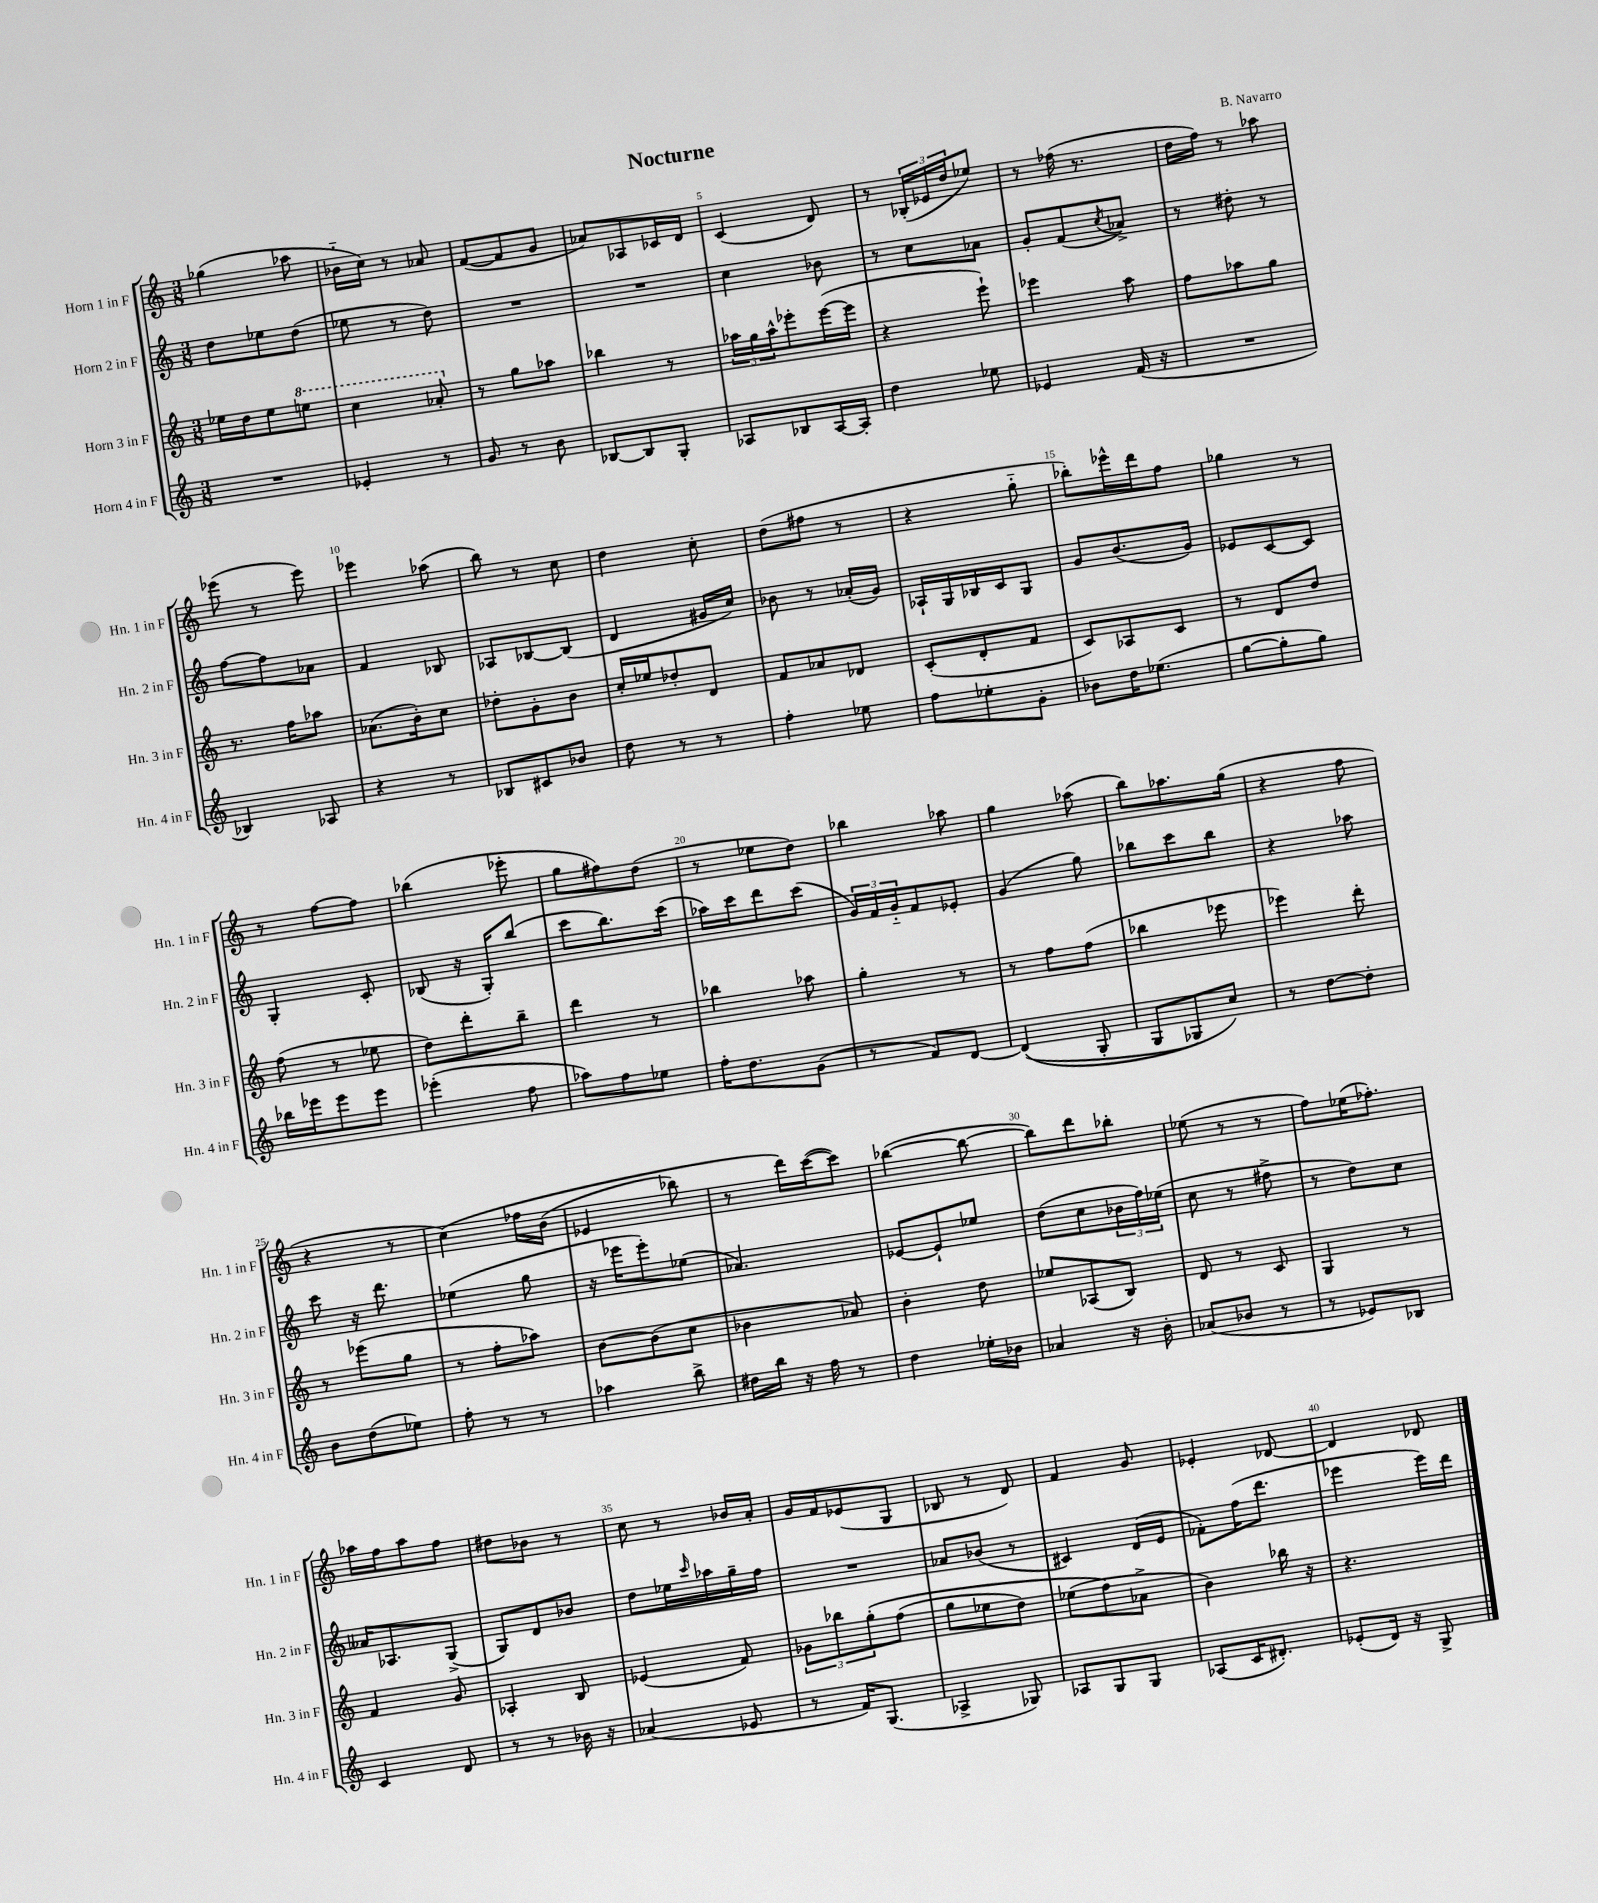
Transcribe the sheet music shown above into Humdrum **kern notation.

**kern	**kern	**kern	**kern
*part4	*part3	*part2	*part1
*staff4	*staff3	*staff2	*staff1
*I"Horn 4 in F	*I"Horn 3 in F	*I"Horn 2 in F	*I"Horn 1 in F
*I'Hn. 4 in F	*I'Hn. 3 in F	*I'Hn. 2 in F	*I'Hn. 1 in F
*clefG2	*clefG2	*clefG2	*clefG2
*k[]	*k[]	*k[]	*k[]
*M3/8	*M3/8	*M3/8	*M3/8
=1	=1	=1	=1
4.r	16ee-X\LL	8dd\L	(4gg-X\
.	16dd\J	.	.
.	8ee-\	8ee-X\	.
*	*8va	*	*
.	8eeen\J	(8dd\J	8aa-X\
=2	=2	=2	=2
4e-X'/	4ccc\	8ee-X\	16b-X\LL
.	.	.	16cc\JJ)
.	.	8r	8r
8r	8aa-X'/	8dd\)	8a-X/
=3	=3	=3	=3
*	*X8va	*	*
8g/	8r	4.r	([8f/L
8r	8gg\L	.	8f/]
8b\	8aa-X\J	.	8g/J
=4	=4	=4	=4
[8B-X/L	4bb-X\	4.r	8a-X/L)
8B-/]	.	.	8A-X/
8G'/J	8r	.	16c-X/L
.	.	.	16d/JJ
=5	=5	=5	=5
8A-X/L	24aa-X\LL	4cc\	(4c/
.	24gg\	.	.
.	24aa-^^\J	.	.
8B-X/	8eee-X'\	.	.
[16A-/L	([16eee-\L	8b-X\	8d/)
16A-'/JJ]	16eee-\JJ]	.	.
=6	=6	=6	=6
4dd\	4r	8r	8r
.	.	8cc\L	(24B-X'/LL
.	.	.	24e-X/
.	.	.	24dd/J
8ee-X\	8eee`\)	8a-X\J	8ee-X/J)
=7	=7	=7	=7
4e-X/	4eee-X\	8g'/L	8r
.	.	(8f/	(16ff-X\
.	.	.	8.r
.	.	8qcc/	.
(16f/	8aa\	8a-X^/J)	.
16r	.	.	.
=8	=8	=8	=8
4.r	8ff\L	8r	16dd\LL
.	.	.	16ff\JJ)
.	8aa-X\	8dd#X'\	8r
.	8gg\J	8r	8aa-X\
!!LO:LB:g=z
=9	=9	=9	=9
4B-X/)	8.r	[8ff\L	(8eee-X\
.	.	8ff\]	8r
.	16ff\KL	.	.
8A-X/	8aa-X\J	8a-X\J	8eee-\)
=10	=10	=10	=10
4r	(8.a-X\L	4f/	4eee-X\
.	16b'\k)	.	.
8r	8cc\J	8B-X/	(8aa-X\
=11	=11	=11	=11
8B-X/L	8dd-X'\L	8A-X/L	8bb\)
8c#X/	8g'\	[8B-X/	8r
8b-X/J	8b\J	(8B-/J]	8cc\
=12	=12	=12	=12
8dd\	16cc'/LL	4d/	4dd\
.	16ee-X/J	.	.
8r	8dd-X'/	.	.
8r	8d/J	16g#X/LL	8cc'\
.	.	16cc/JJ)	.
=13	=13	=13	=13
4ff'\	8f/L	8b-X\	(8dd\L
.	8a-X/	8r	8ff#X\J
8ee-X\	8d-X/J	(16a-X'/LL	8r
.	.	16g/JJ)	.
=14	=14	=14	=14
8ff\L	(8c'/L	16A-X`/LL	4r
.	.	16G/	.
8ee-X'\	8d'/	16B-X/	.
.	.	16c/J	.
8g'\J	8f/J	8G/J	8gg\
=15	=15	=15	=15
8b-X\L	8c/L)	8g/L	8bb-X'\L)
16dd\K	8A-X/	(8.b/	16eee-X^^\L
(8.ee-X\J	.	.	16ddd\J
.	8c/J	.	8ff\J
.	.	16g/Jk)	.
=16	=16	=16	=16
[8gg\L	8r	8e-X/L	4gg-X\
8gg'\]	8d/L	[8c/	.
8gg\J)	8dd/J	8c/J]	8r
!!LO:LB:g=z
=17	=17	=17	=17
16bb-X\LL	(8ff\	4G'/	8r
16eee-X\J	.	.	.
8eee-\	8r	.	[8ff\L
8eee-\J	8ee-X\	8c'/	8ff\J]
=18	=18	=18	=18
(4eee-X'\	8dd\L)	(8B-X/	(4bb-X\
.	8ddd'\	16r	.
.	.	16G'/KL)	.
8ff\	8bb~\J	(8bb/J	8eee-X'\
=19	=19	=19	=19
8aa-X\L)	4ddd\	8ccc\L	8gg\L
8ff\	.	8.bb\)	8ff#X\)
8ee-X\J	8r	.	(8dd\J
.	.	(16ccc\Jk	.
=20	=20	=20	=20
16ff'\KL	4bb-X\	16aa-X\LL)	8r
8.dd\	.	16ccc\J	.
.	.	8ddd\	8ee-X\L
(8g\J	8aa-X\	(8ccc\J	8dd\J)
=21	=21	=21	=21
8r	4gg'\	24g/LL)	4bb-X\
.	.	24f/	.
.	.	24g/J	.
8f/L)	.	8f/	.
[8d/J	8r	8e-X'/J	8aa-X\
=22	=22	=22	=22
((4d/]	8r	(4g/	4gg\
.	8ff\L	.	.
8G'/	(8ff\J	8gg\)	(8aa-X\
=23	=23	=23	=23
8G/L	4bb-X\	8bb-X\L	8bb\L)
8G-X/)	.	8ccc\	8.aa-X\
8cc/J)	8eee-X\	8bb-\J	.
.	.	.	(16gg\Jk
=24	=24	=24	=24
8r	4eee-X\)	4r	4r
[8dd\L	.	.	.
8dd'\J]	8ddd'\	8aa-X\	8ff\
!!LO:LB:g=z
=25	=25	=25	=25
8b\L	8r	8ccc\	4r
(8dd\	(8eee-X\L	16r	.
.	.	8.ddd\	.
8ee-X\J)	8gg\J	.	8r
=26	=26	=26	=26
8ff'\	8r	(4ee-X\	(4cc\)
8r	8ff'\L	.	.
8r	8aa-X\J)	8gg\	16ff-X\LL
.	.	.	(16b\JJ
=27	=27	=27	=27
4aa-X\	[8b\L	16r	4e-X/
.	.	16eee-X\KL	.
.	(8b\]	8eee-'\)	.
8bb^\	8cc\J	(8ee-X\J	8bb-X\)
=28	=28	=28	=28
16dd#X\LL	4b-X\	4.a-X/)	8r
16bb\JJ	.	.	.
16r	.	.	16ddd\LL)
16ff\	.	.	([16ccc\J
8r	8a-X/)	.	8ccc\J])
=29	=29	=29	=29
4dd\	4b'\	[8e-X/L	([4bb-X\
.	.	8e-`/]	.
16ee-X'\LL	8dd\	8ee-X/J	8bb-\_
16b-X\JJ	.	.	.
=30	=30	=30	=30
4a-X/	8ee-X/L	(8dd\L	8bb-\L])
.	(8A-X/	8cc\	8ddd\
16r	8B/J)	24b-X\L	8bb-X'\J
.	.	24ff\)	.
16b'\	.	.	.
.	.	(24ee-X\JJ	.
=31	=31	=31	=31
(8a-X/L	8d/	8cc\	(8ee-X\
8b-X/J	8r	8r	8r
8r	8c/	8ff#X^\	8r
=32	=32	=32	=32
8r	4G/	8r	8ff\L)
8e-X/L)	.	8dd\L)	(16ee-X\K
.	.	.	8.ff-X'\J)
8B-X/J	8r	8cc\J	.
!!LO:LB:g=z
=33	=33	=33	=33
4c/	4f/	16a--X/KL	16aa-X\LL
.	.	8.A-X/	16ff\J
.	.	.	8aa-\
8d/	8g/	(8G^/J	8ff\J
=34	=34	=34	=34
8r	4A-X'/	8G/L)	8dd#X\L
8r	.	8d/	8b-X\J
16b-X\	8B/	8b-X/J	8r
16r	.	.	.
=35	=35	=35	=35
(4a-X/	(4e-X/	8dd\L	8cc\
.	.	16ee-X\L	8r
.	.	16qqccc/	.
.	.	16aa-X\	.
8e-X/	8f/)	16gg~\	16b-X/LL
.	.	16ff\JJ	16a'/JJ
=36	=36	=36	=36
8r	12g-X\L	4.r	16g/LL
.	.	.	16f/J
.	12bb-X\	.	.
16f/KL)	.	.	(8e-X/
.	(12gg'\	.	.
(8.G/J	.	.	.
.	(8ff\J	.	8G/J
=37	=37	=37	=37
4A-X^/	8gg\L	8a-X/L	8B-X/
.	8ee-X\	(8b-X/J	8r
8G-X/)	8dd\J)	8r	8d/)
=38	=38	=38	=38
8A-X/L	(8ee-X\L	4c#X/)	4f/
8G/	8ff\)	.	.
8G/J	8a-X^\J	(16d/LL	8g/
.	.	16e/JJ	.
=39	=39	=39	=39
(8A-X/L	4b\)	8f-X'\L)	4e-X'/
16c/K	.	(16ff\K	.
8.d#X'/J)	.	8.ddd\J	.
.	16bb-X\	.	[8d-X/
.	16r	.	.
=40	=40	=40	=40
(8e-X'/L	4.r	4eee-X\	4d-/]
16d/Jk)	.	.	.
16r	.	.	.
8G^/	.	16eee-\LL)	8d-X/
.	.	16ddd\JJ	.
==	==	==	==
*-	*-	*-	*-
